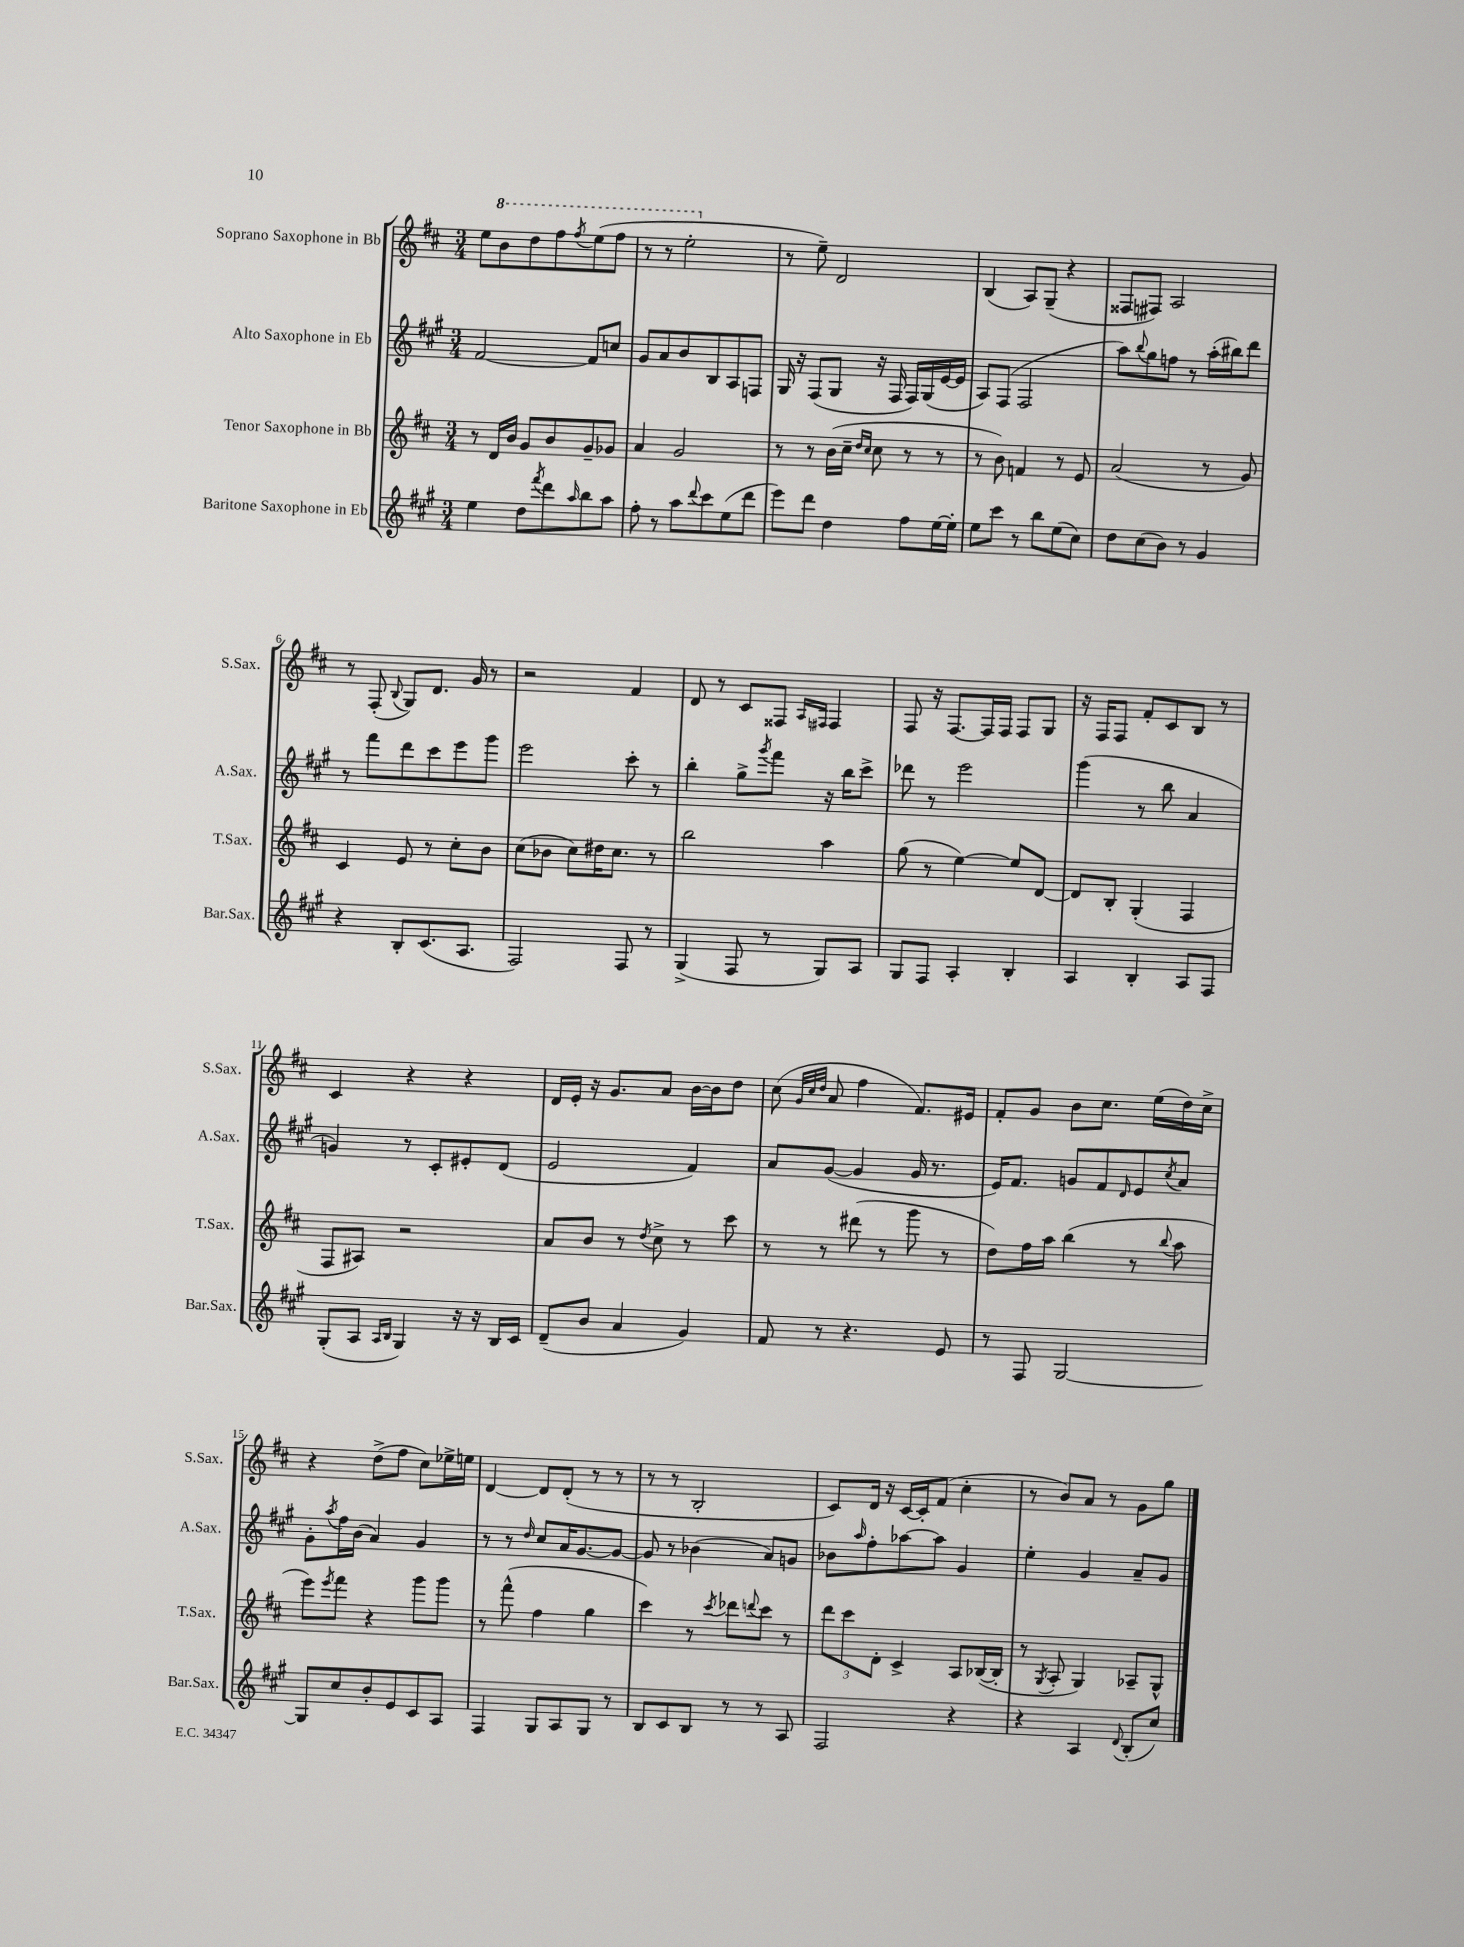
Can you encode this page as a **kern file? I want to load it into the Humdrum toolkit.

**kern	**kern	**kern	**kern
*part4	*part3	*part2	*part1
*staff4	*staff3	*staff2	*staff1
*I"Baritone Saxophone in Eb	*I"Tenor Saxophone in Bb	*I"Alto Saxophone in Eb	*I"Soprano Saxophone in Bb
*I'Bar.Sax.	*I'T.Sax.	*I'A.Sax.	*I'S.Sax.
*clefG2	*clefG2	*clefG2	*clefG2
*k[f#c#g#]	*k[f#c#]	*k[f#c#g#]	*k[f#c#]
*M3/4	*M3/4	*M3/4	*M3/4
=1	=1	=1	=1
4ee\	8r	[2f#/	8ee\L
*	*	*	*8va
.	16d/LL	.	8bb\
.	16b/JJ	.	.
8dd\L	8g/L	.	8ddd\
8qfff#/	.	.	.
8ddd\	8b/	.	8fff#\
16qqaa/	.	.	8qfff#/
8bb\	8g~/	8f#/L]	(8eee\
8aa\J	8g-X/J	8ccn/J	8fff#\J
=2	=2	=2	=2
8ff#'\	4a/	8g#/L	8r
8r	.	8a/	8r
8aa\L	2g/	8b/	2eee'\
8qqddd/	.	.	.
8ccc#\	.	8B/	.
(8ee\	.	8A/	.
8ddd\J	.	8Fn/J	.
=3	=3	=3	=3
*	*	*	*X8va
8eee\L)	8r	16G#/	8r
.	.	16r	.
8ddd\J	8r	(8F#/L	8ee~\)
4dd\	(16b\LL	8G#/J	2d/
.	16cc#~\JJ	.	.
.	16qqdd/LL	.	.
.	16qqcc#/JJ	.	.
.	8cc#\	16r	.
.	.	16F#/	.
8ff#\L	8r	16F#/LL)	.
.	.	(16G#/	.
[16ee\L	8r	[16e/	.
16ee'\JJ]	.	16e/JJ]	.
=4	=4	=4	=4
8ee\L	8r	8A/L)	(4B/
8ccc#\J	8b\)	(8F#/J	.
8r	4fn/	2F#/	8A/L)
8bb\L	.	.	(8G~/J
(8ee\	8r	.	4r
8cc#\J)	8e/	.	.
=5	=5	=5	=5
8dd\L	(2a/	8aa\L)	8F##X/L
.	.	8qqbb/	.
(8cc#\	.	8gg#\	8F#X/J)
8b\J)	.	8ffn\J	2A/
8r	.	8r	.
4g#/	8r	(16aa'\LL	.
.	.	16bb#X\J)	.
.	8g/)	8ddd\J	.
!!LO:LB:g=z
=6	=6	=6	=6
4r	4c#/	8r	8r
.	.	8fff#\L	(8F#'/
.	.	.	8qqB/
8B'/L	8e/	8ddd\	8G/L)
(8.c#/	8r	8ccc#\	8.d/J
.	8cc#'\L	8eee\	.
8.A/J	.	.	16g/
.	8b\J	8ggg#\J	8r
=7	=7	=7	=7
2F#/)	(8cc#\L	2eee\	2r
.	8b-X\J	.	.
.	8cc#\L)	.	.
.	16dd#X\K	.	.
.	8.cc#\J	.	.
8F#/	.	8ccc#'\	4f#/
8r	8r	8r	.
=8	=8	=8	=8
(4G#^/	2bb\	4bb'\	8d/
.	.	.	8r
8F#/	.	8gg#^\L	8c#/L
.	.	8qggg#/	.
8r	.	8fff#\J	8F##X/J
.	.	.	16qqA/LL
.	.	.	16qqF#X/JJ
8G#/L)	4aa\	16r	4F#/
.	.	16bb\KL	.
8A/J	.	8ccc#^\J	.
=9	=9	=9	=9
8G#/L	(8gg\	8ddd-X\	8F#/
8F#/J	8r	8r	16r
.	.	.	[8.F#/L
4A'/	[4ee\)	2eee\	.
.	.	.	16F#/L]
.	.	.	16F#/JJ
4B'/	8ee/L]	.	8F#/L
.	[8d/J	.	8G/J
=10	=10	=10	=10
4A/	8d/L]	(4ggg#\	16r
.	.	.	16F#/KL
.	8B'/J	.	8F#/J
4B'/	(4G'/	8r	8f#'/L
.	.	8bb\	8c#/
8A/L	4F#/	4a/	8B/J
8F#/J	.	.	8r
!!LO:LB:g=z
=11	=11	=11	=11
(8G#'/L	8F#/L	4gn/)	4c#/
8A/J	8A#X/J)	.	.
16qqA/LL	.	.	.
16qqB/JJ	.	.	.
4G#/)	2r	8r	4r
.	.	8c#'/L	.
16r	.	8e#X'/	4r
16r	.	.	.
16B/LL	.	(8d/J	.
16c#/JJ	.	.	.
=12	=12	=12	=12
(8d~/L	8a/L	2e/	16d/LL
.	.	.	16e'/JJ
8b/J	8b/J	.	16r
.	.	.	8.g/L
4a/	8r	.	.
.	8qdd/	.	.
.	8cc#^\	.	8a/J
4g#/)	8r	4f#/)	[16b\LL
.	.	.	16b\J]
.	8ccc#\	.	8dd\J
=13	=13	=13	=13
8f#/	8r	8a/L	(8cc#\
.	.	.	32qqg/LLL
.	.	.	32qqcc#/
.	.	.	32qqdd/JJJ
8r	8r	([8g#/J	8a/
4.r	(8ddd#X\	4g#/]	4ff#\
.	8r	.	.
.	8ggg\	16g#/	8.f#/L)
.	.	8.r	.
8e/	8r	.	.
.	.	.	16e#X/Jk
=14	=14	=14	=14
8r	8dd\L)	16e/KL)	8f#'/L
.	.	8.f#/J	.
8F#/	16ff#\L	.	8g/J
.	16aa\JJ	.	.
[2G#/	(4bb\	8gn/L	8b\L
.	.	8f#/	8.cc#\J
.	.	16qqd/	.
.	8r	8e/	.
.	.	.	(16ee\LL
.	8qqbb/	8qcc#/	.
.	8aa\	8a/J	16dd\)
.	.	.	16cc#^\JJ
!!LO:LB:g=z
=15	=15	=15	=15
8G#/L]	8eee\L)	8g#'\L	4r
.	8qeee/	8qaa/	.
8cc#/	8fff#\J	16ff#\L	.
.	.	(16b\JJ	.
8b'/	4r	4a/)	(8dd^\L
8e/	.	.	8ff#\J
8c#/	8ggg\L	4g#/	8cc#\L)
8A/J	8ggg\J	.	16ee-X^\L
.	.	.	16een\JJ
=16	=16	=16	=16
4F#/	8r	8r	[4d/
.	(8fff#^^\	8r	.
.	.	16qqdd/	.
8G#/L	4ff#\	8cc#/L	8d/L]
8A/	.	16a/K	(8d'/J
.	.	[8.g#/	.
8G#/J	4gg\	.	8r
8r	.	8g#/J_	8r
=17	=17	=17	=17
8B/L	4ccc#\)	8g#/]	8r
8c#/	.	8r	8r
8B/J	8r	(4b-X\	2B'/
.	8qccc#/	.	.
8r	8ddd-X\L	.	.
.	8qqdddn/	.	.
8r	8ccc#\J	8a/L)	.
8A/	8r	8gn/J	.
=18	=18	=18	=18
2F#/	12ddd\L	8b-X\L	8c#/L)
.	12ccc#\	.	.
.	.	16qqaa/	.
.	.	8ff#'\	16d/Jk
.	12d'\J	.	.
.	.	.	16r
.	4c#^/	[8aa-X\	[16c#/LL
.	.	.	16c#'/J]
.	.	8aa-\J]	(8f#/J
4r	8A/L	4g#/	4cc#'\
.	([16B-X/L	.	.
.	16B-'/JJ]	.	.
=19	=19	=19	=19
4r	8r	4ee'\	8r
.	8qG/	.	.
.	8A'/	.	8b/L)
4A/	4G/)	4g#/	8a/J
.	.	.	8r
8qqd/	.	.	.
(8B'/L	8A-X~/L	8a~/L	8g\L
8cc#/J)	8G^^/J	8g#/J	8gg\J
==	==	==	==
*-	*-	*-	*-
